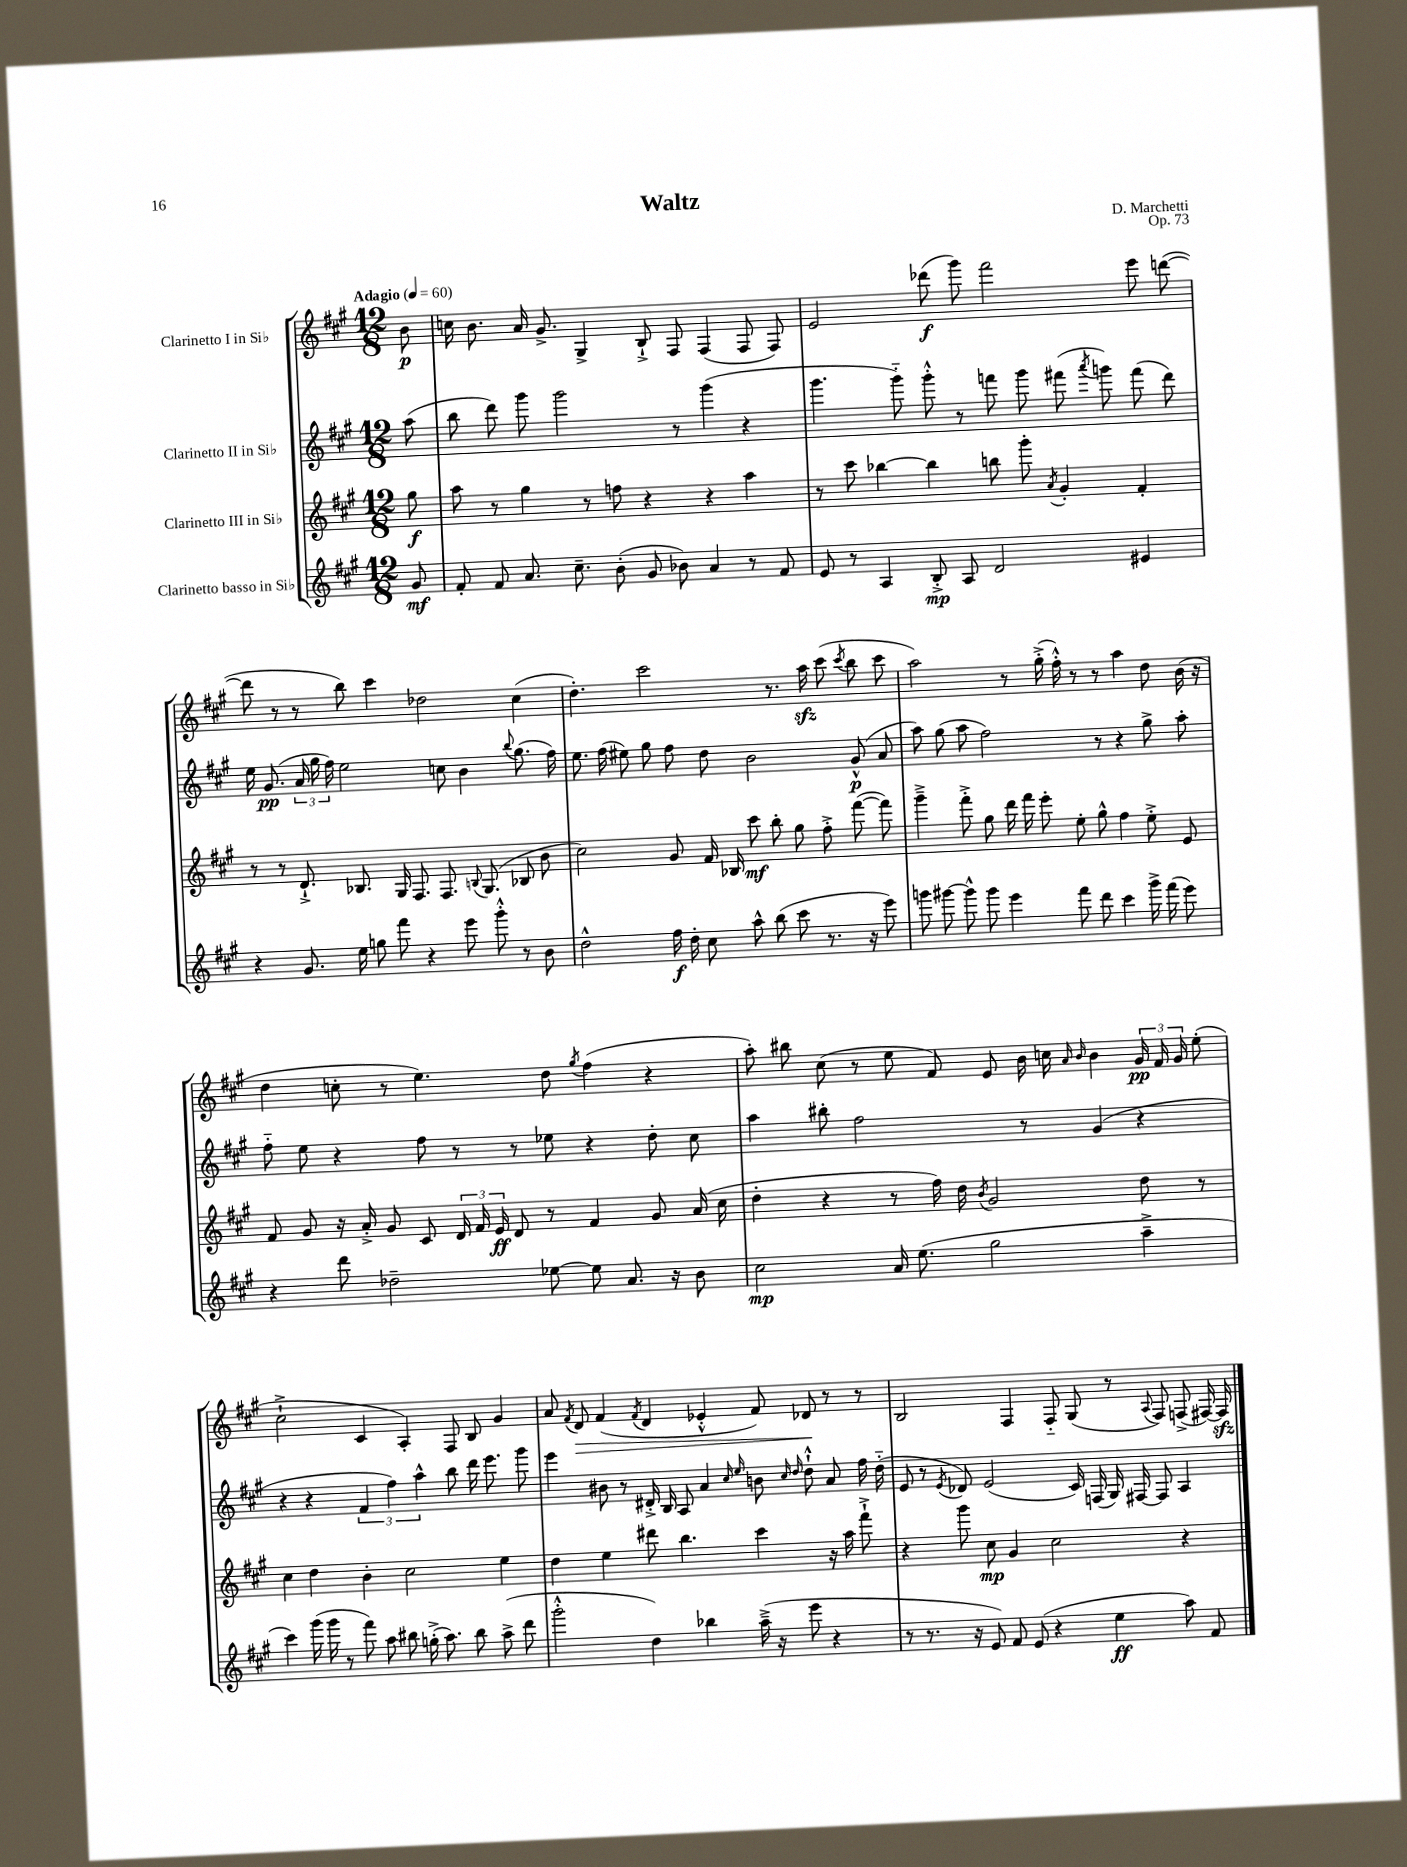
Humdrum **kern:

**kern	**dynam	**kern	**dynam	**kern	**dynam	**kern	**dynam
*part4	*part4	*part3	*part3	*part2	*part2	*part1	*part1
*staff4	*staff4	*staff3	*staff3	*staff2	*staff2	*staff1	*staff1
*I"Clarinetto basso in Si♭	*	*I"Clarinetto III in Si♭	*	*I"Clarinetto II in Si♭	*	*I"Clarinetto I in Si♭	*
*clefG2	*	*clefG2	*	*clefG2	*	*clefG2	*
*k[f#c#g#]	*	*k[f#c#g#]	*	*k[f#c#g#]	*	*k[f#c#g#]	*
*M12/8	*	*M12/8	*	*M12/8	*	*M12/8	*
*MM60	*	*MM60	*	*MM60	*	*MM60	*
=	=	=	=	=	=	=	=
!	!	!	!	!	!	!LO:TX:a:B:t=Adagio	!
8g#/	mf	8gg#\	f	(8aa\	.	8b\	p
=1	=1	=1	=1	=1	=1	=1	=1
8f#'/	.	8aa\	.	8bb\	.	16ccn\	.
.	.	.	.	.	.	8.b\	.
8f#/	.	8r	.	8ddd\)	.	.	.
8.a/	.	4gg#\	.	8ggg#\	.	16a/	.
.	.	.	.	.	.	8.g#^/	.
.	.	.	.	2ggg#\	.	.	.
8.cc#~\	.	.	.	.	.	.	.
.	.	8r	.	.	.	4G#^/	.
(8b'\	.	8ffn\	.	.	.	.	.
8g#/	.	4r	.	.	.	8B`^/	.
8b-X\)	.	.	.	8r	.	8F#/	.
4a/	.	4r	.	(4ggg#\	.	(4F#/	.
8r	.	4aa\	.	4r	.	8F#/	.
8f#/	.	.	.	.	.	8F#/)	.
=2	=2	=2	=2	=2	=2	=2	=2
8e/	.	8r	.	4.ggg#\	.	2e/	.
8r	.	8ccc#\	.	.	.	.	.
4A/	.	[4bb-X\	.	.	.	.	.
.	.	.	.	8ggg#\)	.	.	.
8B'^/	mp	4bb-\]	.	8ggg#'^^\	.	(8ddd-X\	f
8A/	.	.	.	8r	.	8ggg#\)	.
2d/	.	8bbn\	.	8fffn\	.	2fff#\	.
.	.	8ggg#'\	.	8ggg#\	.	.	.
.	.	8qa/	.	.	.	.	.
.	.	4g#'/	.	(8fff#X\	.	.	.
.	.	.	.	8qaaa/	.	.	.
.	.	.	.	8gggn\)	.	.	.
4e#X/	.	4f#'/	.	(8fff#\	.	8eee\	.
.	.	.	.	8ddd\)	.	([8dddn\	.
!!LO:LB:g=z
=3	=3	=3	=3	=3	=3	=3	=3
4r	.	8r	.	16ee\	.	8ddd\]	.
.	.	.	.	(8.g#/	pp	.	.
.	.	8r	.	.	.	8r	.
8.g#/	.	8.d`^/	.	24a/	.	8r	.
.	.	.	.	24gg#\	.	.	.
.	.	.	.	24ff#\)	.	.	.
.	.	.	.	2ee\	.	8bb\)	.
16ee\	.	8.B-X/	.	.	.	.	.
8ggn\	.	.	.	.	.	4ccc#\	.
8fff#\	.	16G#/	.	.	.	.	.
.	.	8.F#/	.	.	.	.	.
4r	.	.	.	.	.	2dd-X\	.
.	.	8.F#/	.	8ccn\	.	.	.
8eee\	.	.	.	4b\	.	.	.
.	.	8qqBn/	.	.	.	.	.
.	.	(8.G#/	.	.	.	.	.
8ggg#'^^\	.	.	.	.	.	.	.
.	.	.	.	8qqbb/	.	.	.
8r	.	8B-X/	.	(8.gg#\	.	(4cc#\	.
8b\	.	8b\	.	.	.	.	.
.	.	.	.	16ff#\)	.	.	.
=4	=4	=4	=4	=4	=4	=4	=4
2dd^^\	.	2cc#\)	.	8.ee\	.	4.dd'\)	.
.	.	.	.	(16ff#\	.	.	.
.	.	.	.	8ee#X\)	.	.	.
.	.	.	.	8gg#\	.	2ccc#\	.
16ff#\	f	8g#/	.	8ff#\	.	.	.
16dd'\	.	.	.	.	.	.	.
8cc#\	.	16f#/	.	8dd\	.	.	.
.	.	16B-X/	.	.	.	.	.
8aa^^\	.	8ccc#\	mf	2b\	.	.	.
(8bb\	.	8bb'\	.	.	.	8.r	.
8ccc#\	.	8gg#\	.	.	.	.	.
.	.	.	.	.	.	16aazz\	.
8.r	.	8ff#'^\	.	.	.	(8ccc#\	.
.	.	.	.	.	.	8qccc#/	.
.	.	([8fff#\	.	(8g#^^/	p	8bb\	.
16r	.	.	.	.	.	.	.
8eee\)	.	8fff#\])	.	8a/	.	8ccc#\	.
=5	=5	=5	=5	=5	=5	=5	=5
8gggn\	.	4ggg#~^\	.	8aa\)	.	2aa\)	.
[8ggg#X\	.	.	.	(8gg#\	.	.	.
8ggg#^^\]	.	8fff#'^\	.	8aa\	.	.	.
8ggg#\	.	8gg#\	.	2ff#\)	.	.	.
4eee\	.	16ddd\	.	.	.	8r	.
.	.	16fff#\	.	.	.	.	.
.	.	8eee'\	.	.	.	(16gg#'^\	.
.	.	.	.	.	.	16ff#'^^\)	.
8fff#\	.	8ee'\	.	.	.	8r	.
8ddd\	.	8gg#^^\	.	8r	.	8r	.
4ccc#\	.	4ff#\	.	4r	.	4aa\	.
16ggg#^\	.	8ee'^\	.	8gg#^\	.	8dd\	.
(16fff#\	.	.	.	.	.	.	.
8eee\)	.	8e/	.	8aa'\	.	(16b\	.
.	.	.	.	.	.	16r	.
!!LO:LB:g=z
=6	=6	=6	=6	=6	=6	=6	=6
4r	.	8f#/	.	8ff#\	.	4dd\	.
.	.	8g#/	.	8ee\	.	.	.
8ddd\	.	16r	.	4r	.	8ccn'\	.
.	.	16a'^/	.	.	.	.	.
2dd-X~\	.	8g#/	.	.	.	8r	.
.	.	8c#/	.	8ff#\	.	4.ee\)	.
.	.	24d/	.	8r	.	.	.
.	.	24f#/	.	.	.	.	.
.	.	24e/	ff	.	.	.	.
.	.	8d/	.	8r	.	.	.
[8ee-X\	.	8r	.	8ee-X\	.	8dd\	.
.	.	.	.	.	.	8qgg#/	.
8ee-\]	.	4f#/	.	4r	.	(4ff#\	.
8.a/	.	.	.	.	.	.	.
.	.	8g#/	.	8dd'\	.	4r	.
16r	.	.	.	.	.	.	.
8b\	.	(16a/	.	8cc#\	.	.	.
.	.	16cc#\	.	.	.	.	.
=7	=7	=7	=7	=7	=7	=7	=7
2cc#\	mp	4dd'\	.	4aa\	.	8aa'\)	.
.	.	.	.	.	.	8bb#X\	.
.	.	4r	.	8bb#X'\	.	(8cc#\	.
.	.	.	.	2ff#\	.	8r	.
16a/	.	8r	.	.	.	8ee\	.
(8.ee\	.	.	.	.	.	.	.
.	.	16ff#\)	.	.	.	8f#/)	.
.	.	16dd\	.	.	.	.	.
.	.	8qb/	.	.	.	.	.
2gg#\	.	2g#/	.	.	.	8e/	.
.	.	.	.	8r	.	16b\	.
.	.	.	.	.	.	16ccn\	.
.	.	.	.	.	.	16qqa/	.
.	.	.	.	.	.	16qqb/	.
.	.	.	.	(4g#/	.	4b\	.
4aa~^\	.	8dd\	.	4r	.	24g#/	pp
.	.	.	.	.	.	24f#/	.
.	.	.	.	.	.	24g#/	.
.	.	8r	.	.	.	(8ee'\	.
!!LO:LB:g=z
=8	=8	=8	=8	=8	=8	=8	=8
4ccc#\)	.	4cc#\	.	4r	.	2cc#`^\	.
(16ggg#\	.	4dd\	.	4r	.	.	.
16ggg#\	.	.	.	.	.	.	.
8r	.	.	.	.	.	.	.
8fff#\)	.	4b'\	.	6f#/	.	4c#/	.
8aa\	.	.	.	.	.	.	.
.	.	.	.	6ff#\)	.	.	.
8bb#X\	.	2cc#\	.	.	.	4A'/)	.
.	.	.	.	6aa^^\	.	.	.
(16ggn'^\	.	.	.	.	.	.	.
8.aa\)	.	.	.	.	.	.	.
.	.	.	.	8bb\	.	8F#/	.
8bb#\	.	.	.	16ddd\	.	8B/	.
.	.	.	.	8.eee\	.	.	.
(8aa^\	.	4ee\	.	.	.	4g#/	.
8ddd\	.	.	.	8ggg#\	.	.	.
=9	=9	=9	=9	=9	=9	=9	=9
2ggg#'^^\	.	4dd\	.	4eee\	.	8a/	.
.	.	.	.	.	.	8qf#/	.
!	!	!	!	!	!	!	!LO:HP:b
.	.	.	.	.	.	8d/	>
.	.	4ee\	.	8b#X\	.	(4f#/	.
.	.	.	.	8r	.	.	.
.	.	.	.	.	.	8qf#/	.
4dd\)	.	8ddd#X\	.	16d#X'^/	.	4d/	.
.	.	.	.	16B/	.	.	.
.	.	4.bb\	.	8A/	.	.	.
4bb-X\	.	.	.	4a/	.	4e-X'^^/	.
.	.	.	.	16qqcc#/	.	.	.
.	.	.	.	16qqee/	.	.	.
(16aa~^\	.	4ccc#\	.	8bn\	.	8f#/)	.
16r	.	.	.	.	.	.	.
.	.	.	.	16qqcc#/	.	.	.
.	.	.	.	16qqdd/	.	.	.
8eee\	.	.	.	8dd`^^\	.	8d-X/	.
4r	.	16r	.	8a/	.	8r	]
.	.	16aa\	.	.	.	.	.
.	.	8fff#`^\	.	16ff#\	.	8r	.
.	.	.	.	(16dd\	.	.	.
=10	=10	=10	=10	=10	=10	=10	=10
8r	.	4r	.	8e/	.	2B/	.
8.r	.	.	.	8r	.	.	.
.	.	.	.	8qe/	.	.	.
.	.	8ggg#\	.	8d-X/)	.	.	.
16r	.	.	.	.	.	.	.
8e/)	.	8cc#\	mp	(2e/	.	.	.
8f#/	.	4g#/	.	.	.	4F#/	.
(8e/	.	.	.	.	.	.	.
4r	.	2cc#\	.	.	.	8F#/	.
.	.	.	.	16c#/)	.	(8G#/	.
.	.	.	.	(16Fn/	.	.	.
4ee\	ff	.	.	16G#/)	.	8r	.
.	.	.	.	[16F#X/	.	.	.
.	.	.	.	.	.	8qqA/	.
.	.	.	.	8F#/]	.	8F#/)	.
8aa\)	.	4r	.	4A/	.	(8Fn^/	.
8f#/	.	.	.	.	.	[16F#X/)	.
.	.	.	.	.	.	16F#zz/]	.
==	==	==	==	==	==	==	==
*-	*-	*-	*-	*-	*-	*-	*-
